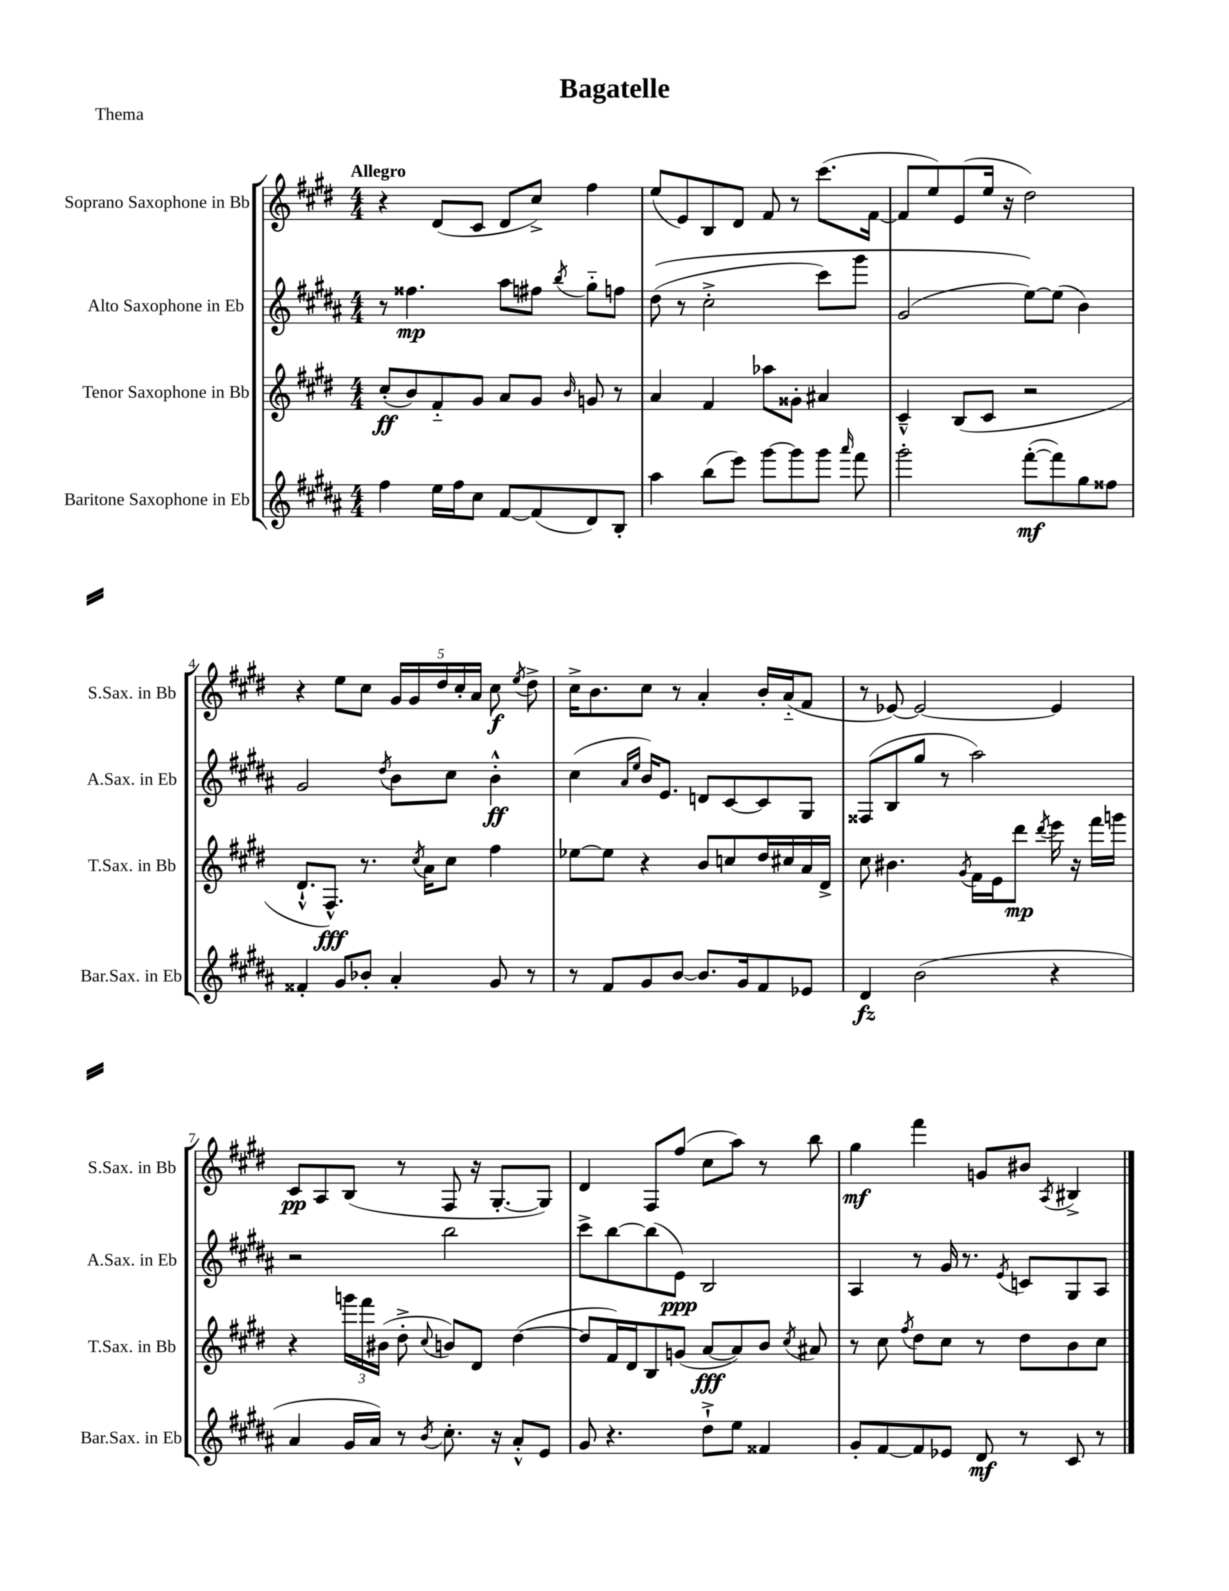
\header { title = "Bagatelle" piece = "Thema" }
<<
\new StaffGroup <<
\new Staff = "s0" \with { instrumentName = "Soprano Saxophone in Bb" shortInstrumentName = "S.Sax. in Bb" } {
    \clef treble \key e \major \numericTimeSignature \time 4/4 \tempo "Allegro"
    \autoBeamOff r4 dis'8[( cis'8] dis'8[ cis''8]->) fis''4 |
    e''8[( e'8) b8 dis'8] fis'8 r8 cis'''8.[( fis'16]~ |
    fis'8[ e''8) e'8( e''16] r16 dis''2) |
    r4 e''8[ cis''8] \tuplet 5/4 { gis'16[ gis'16 dis''16 cis''16-. a'16] } cis''8\f \acciaccatura { e''8 } dis''8-> |
    cis''16[-> b'8. cis''8] r8 a'4-. b'16[-. a'16-_( fis'8] |
    r8 ees'8~) ees'2~ ees'4 |
    cis'8[\pp a8 b8]( r8 fis8 r16 gis8.[~-. gis8]) |
    dis'4 fis8[ fis''8]( cis''8[ a''8]) r8 b''8 |
    gis''4\mf fis'''4 g'8[ bis'8] \acciaccatura { a8 } bis4-> \bar "|." |
}
\new Staff = "s1" \with { instrumentName = "Alto Saxophone in Eb" shortInstrumentName = "A.Sax. in Eb" } {
    \clef treble \key b \major \numericTimeSignature \time 4/4
    \autoBeamOff r8 fisis''4.\mp ais''8[ fis''8] \acciaccatura { b''8 } gis''8[-_ f''8] |
    dis''8(\( r8 cis''2-.-> cis'''8[) gis'''8] |
    gis'2( e''8[~)\) e''8]( b'4) |
    gis'2 \acciaccatura { dis''8 } b'8[ cis''8] b'4-.-^\ff |
    cis''4( \grace { ais'16[ e''16] } b'16[) e'8.] d'8[ cis'8~ cis'8 gis8] |
    fisis8[( b8 gis''8] r8 ais''2) |
    r2 b''2 |
    cis'''8[-> b''8~ b''8( e'8]\ppp) b2 |
    ais4 r8 gis'16 r8. \acciaccatura { e'8 } c'8[ gis8 ais8] \bar "|." |
}
\new Staff = "s2" \with { instrumentName = "Tenor Saxophone in Bb" shortInstrumentName = "T.Sax. in Bb" } {
    \clef treble \key e \major \numericTimeSignature \time 4/4
    \autoBeamOff cis''8[-.\ff( b'8) fis'8-_ gis'8] a'8[ gis'8] \grace { b'16 } g'8 r8 |
    a'4 fis'4 aes''8[ gisis'8]-. ais'4 |
    cis'4---^ b8[( cis'8] r2 |
    dis'8.[-!-^ fis8.]-^\fff) r8. \acciaccatura { cis''8 } a'16[ cis''8] fis''4 |
    ees''8[~ ees''8] r4 b'8[ c''8 dis''16 cis''16 a'16 dis'16]-> |
    cis''8 bis'4. \acciaccatura { gis'8 } fis'16[ e'16 dis'''8]\mp \acciaccatura { dis'''8 } e'''16 r16 fis'''16[ g'''16] |
    r4 \tuplet 3/2 { g'''16[ fis'''16 bis'16]( } dis''8-.-> \appoggiatura { cis''8 } b'8[) dis'8] dis''4~( |
    dis''8[ fis'16) dis'16 b8 g'8]( a'8[~\fff a'8) b'8] \acciaccatura { cis''8 } ais'8 |
    r8 cis''8 \acciaccatura { fis''8 } dis''8[ cis''8] r8 dis''8[ b'8 cis''8] \bar "|." |
}
\new Staff = "s3" \with { instrumentName = "Baritone Saxophone in Eb" shortInstrumentName = "Bar.Sax. in Eb" } {
    \clef treble \key b \major \numericTimeSignature \time 4/4
    \autoBeamOff fis''4 e''16[ fis''16 cis''8] fis'8[~ fis'8( dis'8) b8]-. |
    ais''4 b''8[( e'''8]) gis'''8[~ gis'''8 gis'''8] \grace { ais'''16 } fis'''8 |
    gis'''2-. fis'''8[~-.\mf( fis'''8) gis''8 fisis''8] |
    fisis'4-. gis'8[ bes'8]-. ais'4-. gis'8 r8 |
    r8 fis'8[ gis'8 b'8]~ b'8.[ gis'16 fis'8 ees'8] |
    dis'4\fz b'2( r4 |
    ais'4 gis'16[ ais'16]) r8 \acciaccatura { b'8 } cis''8.-. r16 ais'8[-.-^ e'8] |
    gis'8 r4. dis''8[-!-> e''8] fisis'4 |
    gis'8[-. fis'8~ fis'8 ees'8] dis'8\mf r8 cis'8 r8 \bar "|." |
}
>>
>>
